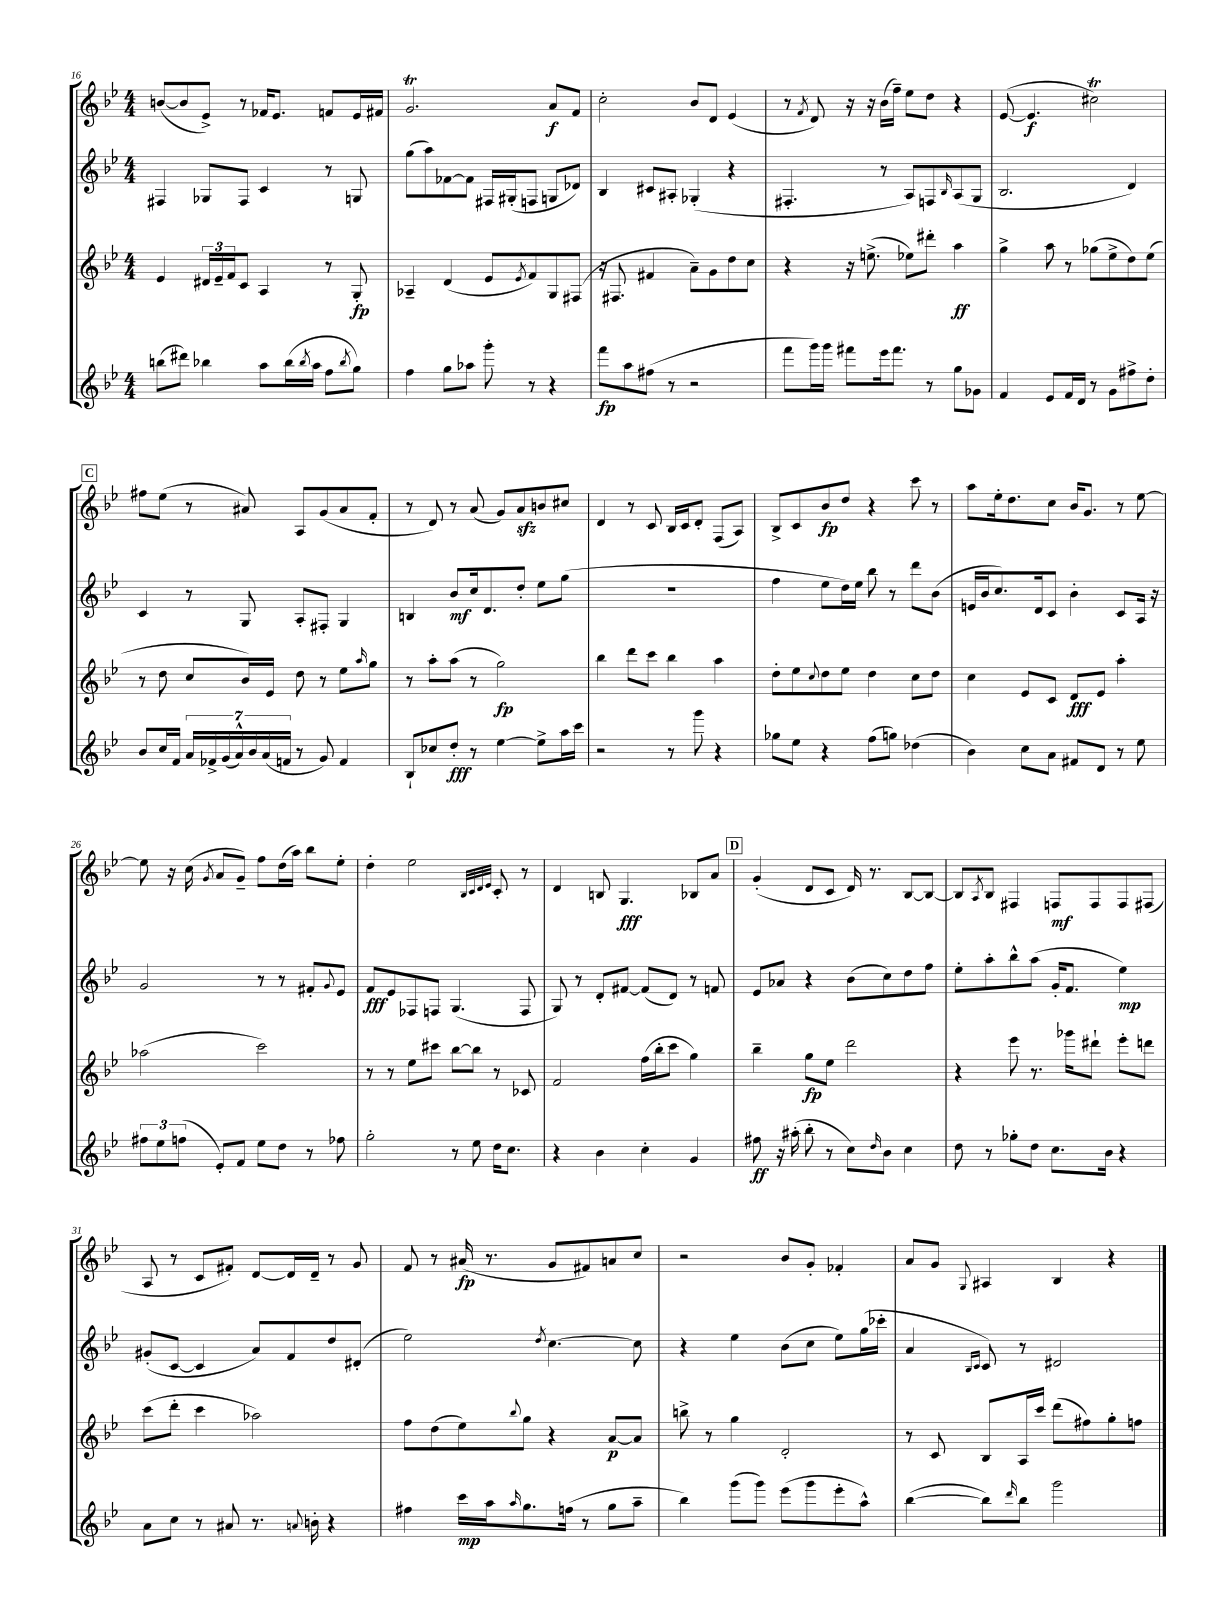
<<
\new StaffGroup <<
\new Staff = "s0" {
    \clef treble \key bes \major \numericTimeSignature \time 4/4
    b'8~( b'8 ees'8->) r8 fes'16 ees'8. f'8 ees'16 fis'16 |
    g'2.\trill a'8\f f'8 |
    c''2-. bes'8 d'8 ees'4( |
    r8 \acciaccatura { f'8 } d'8) r16 r16 bes'16( f''16--) ees''8 d''8 r4 |
    ees'8~( ees'4.\f cis''2\trill) |
    \mark \markup { \box "C" } fis''8 ees''8( r8 ais'8) a8 g'8( ais'8 f'8-. |
    r8 d'8) r8 a'8( g'8) a'8\sfz b'8 cis''8 |
    d'4 r8 c'8 bes16 c'16 d'8-. f8( a8) |
    bes8-> c'8 bes'8\fp d''8 r4 c'''8 r8 |
    a''8 ees''16-. d''8. c''8 bes'16 g'8. r8 ees''8~ |
    ees''8 r16 c''16( \acciaccatura { g'8 } a'8 g'8--) f''8 d''16( a''16) bes''8 ees''8-. |
    d''4-. ees''2 \grace { bes32 c'32 d'32 ees'32 } c'8-. r8 |
    d'4 b8 g4.\fff bes8 a'8 |
    \mark \markup { \box "D" } g'4-.( d'8 c'8 d'16) r8. bes8~ bes8~ |
    bes8 \acciaccatura { a8 } bes8 fis4 f8\mf f8 f8 fis8( |
    a8 r8 c'8 fis'8-.) d'8~ d'16 d'16-- r8 g'8 |
    f'8 r8 ais'16\fp( r8. g'8 fis'8) a'8 c''8 |
    r2 bes'8 g'8-. fes'4-. |
    a'8 g'8 \appoggiatura { g8 } ais4 bes4 r4 \bar "|." |
}
\new Staff = "s1" {
    \clef treble \key bes \major \numericTimeSignature \time 4/4
    fis4 ges8 fis8 c'4 r8 g8 |
    g''8( a''8) fes'8~ fes'8 fis16 gis16-.( f8 g8 des'8) |
    bes4 cis'8 ais8-. ges4-.( r4 |
    fis4.-. r8 a8) f8 \grace { bes16 } a8( g8 |
    bes2. d'4) |
    \mark \markup { \box "C" } c'4 r8 g8 a8-. fis8-. g4 |
    b4 bes'8\mf c''16 d'8. d''8-. ees''8 g''8( |
    R1 |
    f''4 ees''8 d''16) ees''16 bes''8 r8 d'''8 bes'8( |
    e'16 bes'16 c''8.) d'16 c'8 bes'4-. c'8 a16 r16 |
    g'2 r8 r8 fis'8-. \appoggiatura { g'8 } ees'8 |
    f'8\fff ees'8 fes8 f8 g4.( f8 |
    g8) r8 d'8-. fis'8~ fis'8( d'8) r8 f'8 |
    \mark \markup { \box "D" } ees'8 aes'8 r4 bes'8( c''8) d''8 f''8 |
    ees''8-. a''8-. bes''8-^ a''8( g'16-. f'8. ees''4\mp) |
    gis'8-.( c'8~ c'4 a'8) f'8 d''8 dis'8-.( |
    ees''2) \acciaccatura { d''8 } c''4.~ c''8 |
    r4 ees''4 bes'8( c''8 ees''8) g''16( ces'''16-. |
    a'4 \grace { bes16 c'16 } c'8) r8 dis'2 \bar "|." |
}
\new Staff = "s2" {
    \clef treble \key bes \major \numericTimeSignature \time 4/4
    ees'4 \tuplet 3/2 { dis'16 ees'16-- f'16 } c'8 a4 r8 g8-.\fp |
    aes4-- d'4( ees'8 \acciaccatura { ees'8 } f'8) g8 fis8( |
    r16 fis8. fis'4 a'8--) g'8 d''8 c''8 |
    r4 r16 e''8.->( ees''8) dis'''8-. a''4\ff |
    g''4-> a''8 r8 ges''8( ees''8-> d''8) ees''8( |
    \mark \markup { \box "C" } r8 d''8 c''8 bes'16) ees'16 d''8 r8 ees''8 \grace { a''16 } g''8 |
    r8 a''8-. a''8( r8 g''2\fp) |
    bes''4 d'''8 c'''8 bes''4 a''4 |
    d''8-. ees''8 \appoggiatura { c''8 } d''8 ees''8 d''4 c''8 d''8 |
    c''4 ees'8 c'8 d'8\fff ees'8 a''4-. |
    aes''2( c'''2) |
    r8 r8 ees''8 cis'''8 bes''8~ bes''8 r8 ces'8 |
    f'2 f''16( bes''16-. c'''8 g''4) |
    \mark \markup { \box "D" } bes''4-- g''8\fp ees''8 d'''2 |
    r4 ees'''8 r8. ges'''16 dis'''8-! ees'''8-. d'''8 |
    c'''8( d'''8-. c'''4 aes''2) |
    f''8 d''8( ees''8) \appoggiatura { bes''8 } g''8 r4 a'8~\p a'8 |
    b''8-> r8 g''4 d'2-. |
    r8 c'8 bes8 a16 c'''16 d'''8( fis''8) g''8-. f''8 \bar "|." |
}
\new Staff = "s3" {
    \clef treble \key bes \major \numericTimeSignature \time 4/4
    b''8( dis'''8) bes''4 a''8 bes''16( \acciaccatura { bes''8 } a''16 f''8 \acciaccatura { bes''8 } g''8) |
    f''4 g''8 aes''8 g'''8-. r8 r4 |
    f'''8\fp a''8 fis''8( r8 r2 |
    f'''8 g'''16) g'''16 fis'''8 ees'''16 fis'''8. r8 g''8 ges'8 |
    f'4 ees'8 f'16 d'16 r8 g'8 fis''8-> d''8-. |
    \mark \markup { \box "C" } bes'8 c''16 f'16 \tuplet 7/4 { a'16 fes'16-> g'16( a'16-^) bes'16 a'16( f'16 } r8 g'8) f'4 |
    bes8-! ces''8 d''8-.\fff r8 ees''4~ ees''8-> a''16 c'''16 |
    r2 r8 g'''8 r4 |
    ges''8 ees''8 r4 f''8( g''8) des''4( |
    bes'4) c''8 a'8 fis'8 d'8 r8 ees''8 |
    \tuplet 3/2 { fis''8 ees''8 f''8( } ees'8-.) f'8 ees''8 d''8 r8 fes''8 |
    g''2-. r8 ees''8 d''16 c''8. |
    r4 bes'4 c''4-. g'4 |
    \mark \markup { \box "D" } fis''8\ff r16 ais''16-.( bes''8-. r8 c''8) \grace { d''16 } bes'8 c''4 |
    d''8 r8 ges''8-. d''8 c''8. bes'16 r4 |
    a'8 c''8 r8 ais'8 r8. \appoggiatura { a'8 } b'16-. r4 |
    fis''4 c'''16\mp a''16 \grace { a''16 } g''8. f''16( r8 g''8 a''8-- |
    bes''4) g'''8( g'''8) ees'''8( g'''8 ees'''8-. a''8-^) |
    bes''4~( bes''8) \grace { d'''16 } bes''8 g'''2 \bar "|." |
}
>>
>>
\layout { \context { \Score currentBarNumber = #16 } }
